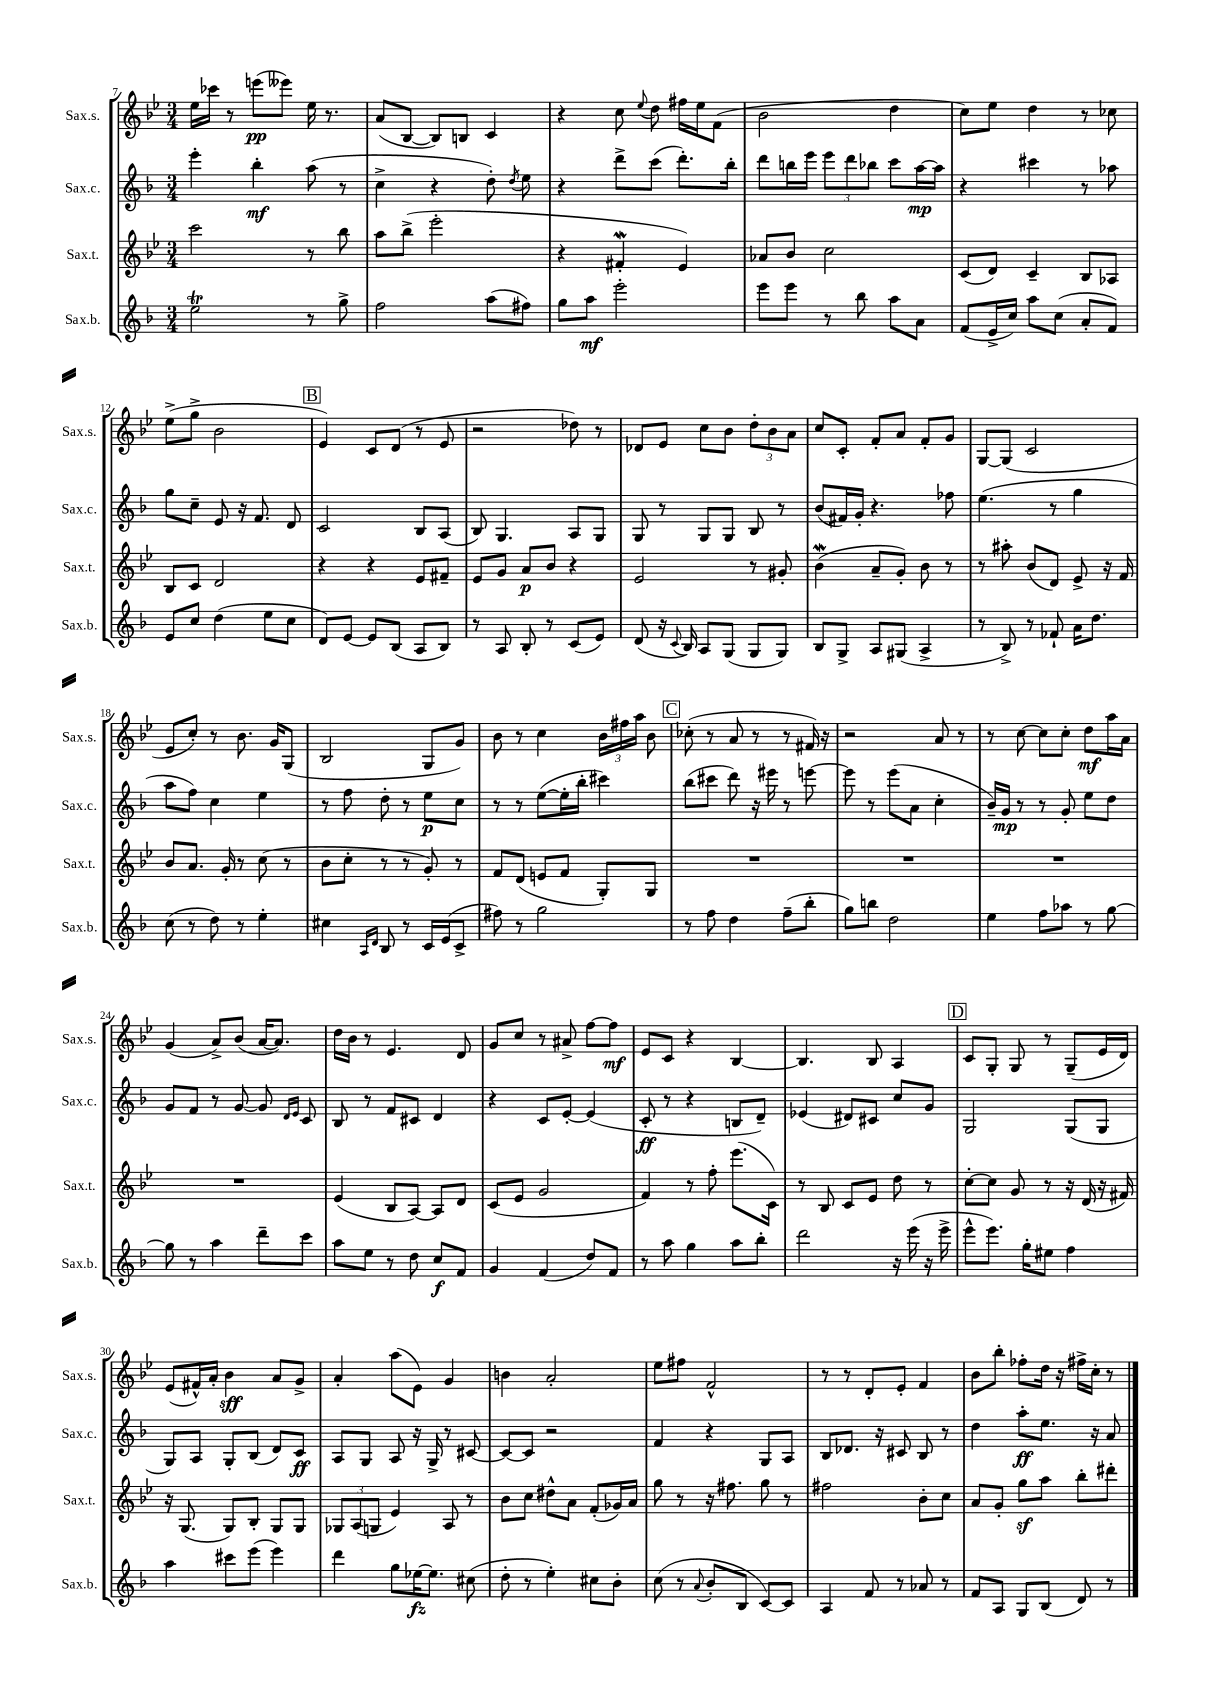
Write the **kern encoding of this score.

**kern	**kern	**kern	**kern
*staff4	*staff3	*staff2	*staff1
*clefG2	*clefG2	*clefG2	*clefG2
*k[b-]	*k[b-e-]	*k[b-]	*k[b-e-]
*M3/4	*M3/4	*M3/4	*M3/4
2ee\	2ccc\	4eee'\	16ee-\LL
.	.	.	16ccc-\JJ
.	.	.	8r
.	.	4bb-'\	(8eee\L
.	.	.	8eee--\J)
8r	8r	(8aa\	16ee-\
.	.	.	8.r
8gg^\	8bb-\	8r	.
=	=	=	=
2ff\	8aa\L	4cc^\	(8a/L
.	(8bb-^\J	.	[8B-/J
.	2eee-'\	4r	8B-/]L)
.	.	.	8B/J
(8aa\L	.	8dd'\)	4c/
.	.	8qdd/	.
8ff#\J)	.	8ee\	.
=	=	=	=
8gg\L	4r	4r	4r
8aa\J	.	.	.
2eee'\	4f#'/	8ddd^\L	8cc\
.	.	.	8qqee-/
.	.	(8ccc\J	8dd\
.	4e-/)	8.ddd'\L)	16ff#\LL
.	.	.	16ee-\J
.	.	.	(8f\J
.	.	16bb-'\Jk	.
=	=	=	=
8eee\L	8a-/L	8ddd\L	2b-\
8eee\J	8b-/J	16bb\L	.
.	.	16eee\JJ	.
8r	2cc\	12eee\L	.
.	.	12ddd\	.
8bb-\	.	.	.
.	.	12bb-\J	.
8aa\L	.	8ccc\L	4dd\
8a\J	.	[16aa\L	.
.	.	16aa\]JJ	.
=	=	=	=
(8f/L	(8c/L	4r	8cc\L)
16e^/L	8d/J)	.	8ee-\J
16cc/JJ)	.	.	.
8aa\L	4c~/	4ccc#\	4dd\
(8cc\J	.	.	.
8a'/L	8B-/L	8r	8r
8f/J)	8A-/J	8aa-\	8cc-\
=	=	=	=
8e/L	8B-/L	8gg\L	(8ee-^\L
8cc/J	8c/J	8cc~\J	8gg^\J
(4dd\	2d/	8e/	2b-\
.	.	16r	.
.	.	8.f/	.
8ee\L	.	.	.
8cc\J	.	8d/	.
=	=	=	=
8d/L)	4r	2c/	4e-/)
[8e/J	.	.	.
8e/]L	4r	.	8c/L
(8B-/J	.	.	(8d/J
8A/L	8e-/L	8B-/L	8r
8B-/J)	8f#~/J	(8A/J	8e-/
=	=	=	=
8r	8e-/L	8B-/)	2r
8A/	8g/J	4.G/	.
8B-'/	8a/L	.	.
8r	8b-/J	.	.
(8c/L	4r	8A/L	8dd-\)
8e/J)	.	8G/J	8r
=	=	=	=
(8d/	2e-/	8G/	8d-/L
16r	.	8r	8e-/J
8qqc/	.	.	.
16B-/)	.	.	.
8A/L	.	8G/L	8cc\L
(8G/J	.	8G/J	8b-\J
8G/L	8r	8B-/	12dd'\L
.	.	.	12b-\
8G/J)	8g#'/	8r	.
.	.	.	12a\J
=	=	=	=
8B-/L	(4b-\	(8b-/L	8cc/L
8G^/J	.	16f#/L)	8c'/J
.	.	16g'/JJ	.
8A/L	8a~/L	4.r	8f'/L
(8G#/J	8g'/J)	.	8a/J
4A^/	8b-\	.	8f'/L
.	8r	8ff-\	8g/J
=	=	=	=
8r	8r	(4.ee\	[8G/L
8B-^/)	8aa#'\	.	(8G/]J
8r	(8b-/L	.	2c/
8f-`/	8d/J)	8r	.
16a\LK	8e-^/	4gg\	.
8.dd\J	.	.	.
.	16r	.	.
.	16f/	.	.
=	=	=	=
(8cc\	8b-/L	8aa\L	8e-/L
8r	8.a/J	8ff\J)	8cc'/J)
8dd\)	.	4cc\	8r
.	16g'/	.	.
8r	8r	.	8.b-\
4ee'\	(8cc\	4ee\	.
.	.	.	16g/LK
.	8r	.	(8G/J
=	=	=	=
4cc#\	8b-\L	8r	2B-/
.	8cc'\J	8ff\	.
16qqA/LL	.	.	.
16qqd/JJ	.	.	.
8B-/	8r	8dd'\	.
8r	8r	8r	.
16c/LL	8g'/)	8ee\L	8G/L
(16e/J	.	.	.
8c^/J	8r	8cc\J	8g/J)
=	=	=	=
8ff#\)	8f/L	8r	8b-\
8r	(8d/J	8r	8r
2gg\	8e/L	([8ee\L	4cc\
.	8f/J	16ee'\]L	.
.	.	16bb-'\JJ	.
.	8G'/L)	4ccc#\)	24b-\LL
.	.	.	24ff#\
.	.	.	24aa\JJ
.	8G/J	.	8b-\
=	=	=	=
8r	2.r	(8bb-\L	(8cc-'\
8ff\	.	8ccc#\J	8r
4dd\	.	8ddd\)	8a/
.	.	16r	8r
.	.	16eee#\	.
(8ff~\L	.	8r	8r
8bb-'\J	.	[8eee\	16f#/)
.	.	.	16r
=	=	=	=
8gg\L)	2.r	8eee\]	2r
8bb\J	.	8r	.
2dd\	.	(8eee\L	.
.	.	8a\J	.
.	.	4cc'\	8a/
.	.	.	8r
=	=	=	=
4ee\	2.r	16b-~/LL)	8r
.	.	16g/JJ	.
.	.	8r	[8cc\
8ff\L	.	8r	8cc\]L
8aa-\J	.	8g'/	8cc'\J
8r	.	8ee\L	8dd\L
[8gg\	.	8dd\J	16aa\L
.	.	.	16a\JJ
=	=	=	=
8gg\]	2.r	8g/L	(4g/
8r	.	8f/J	.
4aa\	.	8r	8a^/L)
.	.	[8g/	(8b-/J
8ddd~\L	.	8g/]	[16a/LK
.	.	.	8.a/]J)
.	.	16qqd/LL	.
.	.	16qqe/JJ	.
8ccc\J	.	8c/	.
=	=	=	=
8aa\L	(4e-/	8B-/	16dd\LL
.	.	.	16b-\JJ
8ee\J	.	8r	8r
8r	8B-/L	8f/L	4.e-/
8dd\	[8A/J)	8c#/J	.
8cc/L	8A/]L	4d/	.
8f/J	8d/J	.	8d/
=	=	=	=
4g/	(8c/L	4r	8g/L
.	8e-/J	.	8cc/J
(4f/	2g/	8c/L	8r
.	.	[8e'/J	8a#^/
8dd/L)	.	(4e/]	[8ff\L
8f/J	.	.	8ff\]J
=	=	=	=
8r	4f/)	8c'/	8e-/L
8aa\	.	8r	8c/J
4gg\	8r	4r	4r
.	8ff'\	.	.
8aa\L	(8.eee-\L	8B/L	[4B-/
8bb-'\J	.	8d~/J)	.
.	16c\Jk)	.	.
=	=	=	=
2ddd\	8r	(4e-/	4.B-/]
.	8B-/	.	.
.	8c/L	8d#/L)	.
.	8e-/J	8c#/J	8B-/
16r	8dd\	8cc/L	4A/
(16eee\	.	.	.
16r	8r	8g/J	.
16eee^\	.	.	.
=	=	=	=
8eee^^\L	[8cc'\L	2G/	8c/L
8.eee\J)	8cc\]J	.	8G'/J
.	8g/	.	8G/
16gg'\LK	.	.	.
8ee#\J	8r	.	8r
4ff\	16r	(8G/L	(8G~/L
.	(16d/	.	.
.	16r	8G/J	16e-/L
.	16f#/)	.	16d/JJ)
=	=	=	=
4aa\	16r	8G/L)	(8e-/L
.	(8.G/	.	.
.	.	8A/J	16f#^^/L)
.	.	.	16a'/JJ
8ccc#\L	8G/L)	8G'/L	4b-\
(8eee\J	8B-'/J	(8B-/J	.
4eee\)	8G/L	8d/L)	8a/L
.	8G/J	8c/J	8g^/J
=	=	=	=
4ddd\	12G-/L	8A/L	4a'/
.	(12A/	.	.
.	.	8G/J	.
.	12G/J	.	.
8gg\L	4e-/)	8A/	(8aa\L
[16ee-\K	.	16r	8e-\J)
8.ee-\]J	.	16G^/	.
.	8A/	8r	4g/
(8cc#\	8r	[8c#/	.
=	=	=	=
8dd'\	8b-\L	8c#/_L	4b\
8r	8cc\J	8c#/]J	.
4ee'\)	8dd#^^\L	2r	2a'/
.	8a\J	.	.
8cc#\L	(8f'/L	.	.
8b-'\J	16g-/L)	.	.
.	16a/JJ	.	.
=	=	=	=
(8cc\	8gg\	4f/	8ee-\L
8r	8r	.	8ff#\J
8qqa/	.	.	.
8b-'/L	16r	4r	2f^^/
.	8.ff#\	.	.
8B-/J	.	.	.
[8c/L)	8gg\	8G/L	.
8c/]J	8r	8A/J	.
=	=	=	=
4A/	2ff#\	8B-/L	8r
.	.	8.d-/J	8r
8f/	.	.	8d'/L
.	.	16r	.
8r	.	8c#/	8e-'/J
8a-/	8b-'\L	8B-/	4f/
8r	8cc\J	8r	.
=	=	=	=
8f/L	8a/L	4dd\	8b-\L
8A/J	8g'/J	.	8bb-'\J
8G/L	8gg\L	8aa'\L	8ff-'\L
(8B-/J	8aa\J	8.ee\J	16dd\Jk
.	.	.	16r
8d/)	8bb-'\L	.	16ff#^\LL
.	.	16r	16cc'\JJ
8r	8ddd#'\J	8a/	8r
==	==	==	==
*-	*-	*-	*-
